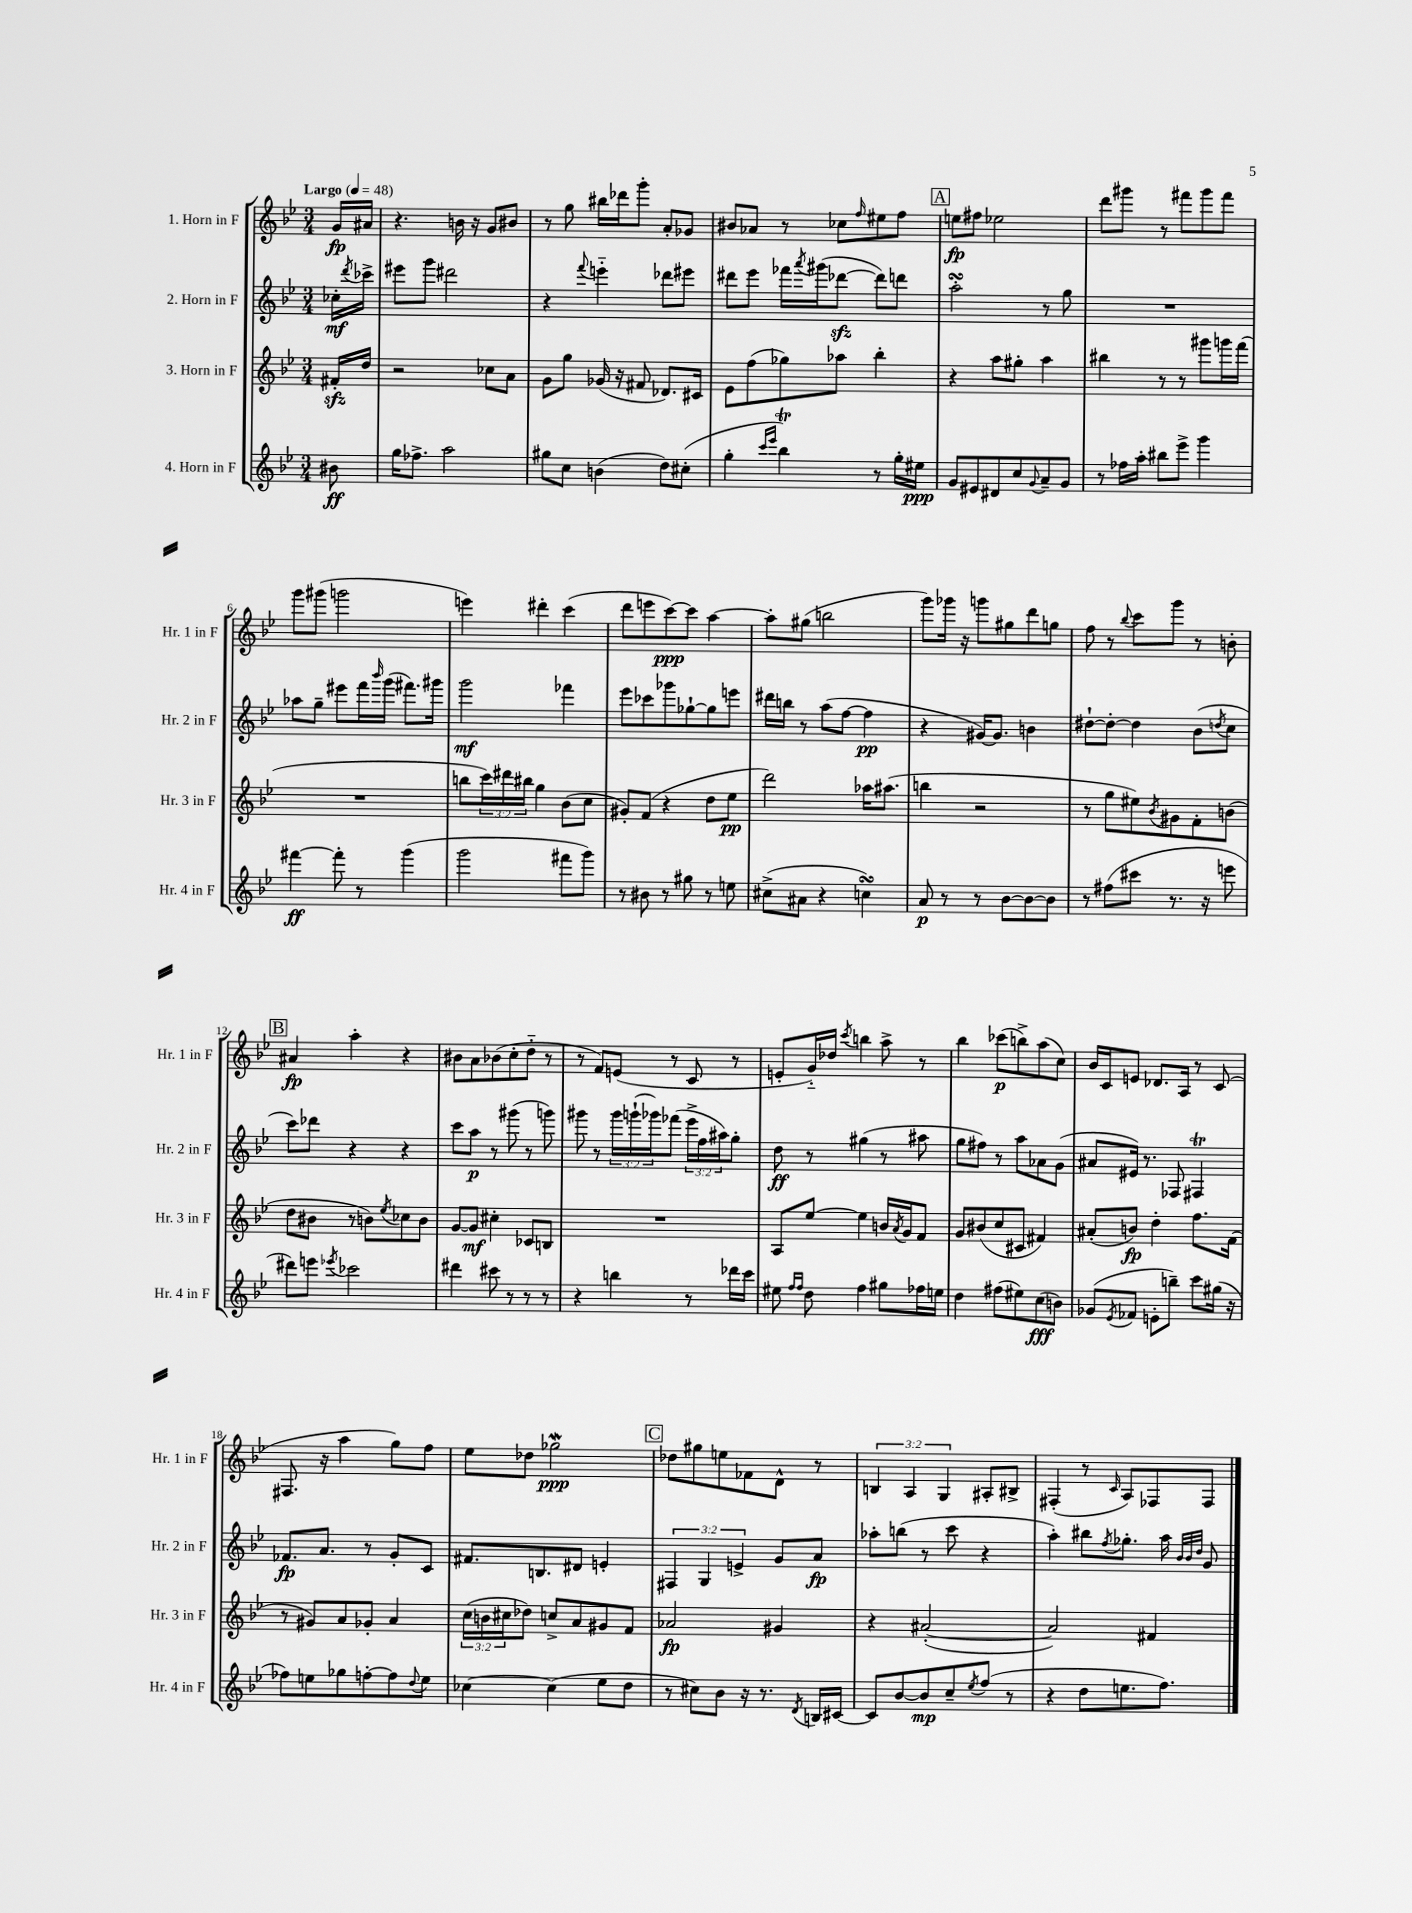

**kern	**kern	**kern	**kern
*staff4	*staff3	*staff2	*staff1
*clefG2	*clefG2	*clefG2	*clefG2
*k[b-e-]	*k[b-e-]	*k[b-e-]	*k[b-e-]
*M3/4	*M3/4	*M3/4	*M3/4
*MM48	*MM48	*MM48	*MM48
8b#	16f#'	16cc-'	16g
.	.	8qddd	.
.	16dd	16ccc-^	16a#
=	=	=	=
16gg	2r	8eee#	4.r
8.ff-^	.	.	.
.	.	8ggg	.
2aa	.	2ddd#	.
.	.	.	16b
.	.	.	16r
.	8cc-	.	8g
.	8a	.	8b#
=	=	=	=
8gg#	8g	4r	8r
8cc	8gg	.	8gg
.	.	8qqfff	.
(4b	(16g-	4eee'~	16bb#
.	16r	.	16ddd-
.	8f#	.	8ggg'
8dd)	8.d-)	8ddd-	8a'
(8cc#'	.	8eee#	8g-
.	16c#	.	.
=	=	=	=
4gg'	8e-	8ddd#	8b#
.	(8ff	8eee-	8a-
16qqccc	.	.	.
16qqeee-	.	.	.
4bb-)	8gg-)	16fff-	8r
.	.	8qaaa	.
.	.	(16ggg#	.
.	8aa-	[8ddd-	8cc-
.	.	.	16qqff
8r	4bb-'	8ddd-])	8ee#
16gg'	.	8ddd	8ff
16ee#	.	.	.
=	=	=	=
8g	4r	2aa'	8ee
8e#	.	.	8ff#
8d#	8aa	.	2ee-
8cc	8gg#'	.	.
8qqg	.	.	.
8a~	4aa	8r	.
8g	.	8gg	.
=	=	=	=
8r	4bb#	2.r	8ddd
16ff-	.	.	8ggg#
16aa'	.	.	.
8bb#	8r	.	8r
8eee-^	8r	.	8fff#
4ggg	8ggg#	.	8ggg#
.	16ggg	.	8fff#
.	(16fff	.	.
=	=	=	=
[4fff#	2.r	8aa-	8ggg
.	.	8gg~	(8ggg#
8fff#']	.	8eee#	2ggg
8r	.	16fff	.
.	.	16qqbbb-	.
.	.	(16ggg	.
(4ggg	.	8.fff#)	.
.	.	16ggg#	.
=	=	=	=
2ggg	8bb	2ggg	4eee)
.	24ccc)	.	.
.	24ddd#	.	.
.	24bb#	.	.
.	4gg	.	4ddd#'
8fff#	(8b-	4fff-	(4ccc
8ggg)	8cc	.	.
=	=	=	=
8r	8g#')	8eee-	8ddd
8b#	(8f	8ccc-	8eee
8r	4r	8ggg-	[8ccc)
8gg#	.	[8gg-`	8ccc]
8r	8dd	8gg-]	[4aa
8ee	8ee-	8eee	.
=	=	=	=
(8cc#^	2ddd)	16ddd#	8aa']
.	.	16bb	.
8a#	.	8r	(8gg#
4r	.	(8aa	2bb
.	.	[8ff	.
4cc)	16aa-	4ff]	.
.	(8.aa#	.	.
=	=	=	=
8a	4bb	4r	8ggg)
8r	.	.	16ggg-
.	.	.	16r
8r	2r	[16g#)	8ggg
.	.	8.g#]	.
[8b-	.	.	8gg#
8b-_	.	4b	8ddd
8b-]	.	.	8gg
=	=	=	=
8r	8r	[8dd#`	8ff
(8ff#	8gg	8dd#'_	8r
.	.	.	8qqbb-
8ccc#	8ee#)	4dd#]	8ccc
.	8qb-	.	.
8.r	8g#	.	8ggg
.	8f'	(8b-	8r
16r	.	.	.
.	.	8qdd	.
8eee	(8b	8cc	8b'
=	=	=	=
8ddd#)	8dd	8ccc)	4a#
8eee	8b#	8ddd-	.
8qeee-	.	.	.
2ccc-	8r	4r	4aa'
.	8b)	.	.
.	8qee-	.	.
.	8cc-	4r	4r
.	8b	.	.
=	=	=	=
4ddd#	[8g	8ccc	8b#
.	8g]	8aa	8a
8ccc#	4cc#'	8r	(8b-
8r	.	(8ggg#	8cc'
8r	8c-	8r	8dd'~
8r	8B	8ggg)	8r
=	=	=	=
4r	2.r	8ggg#	8r
.	.	8r	8f)
4bb	.	24ggg#	(8e
.	.	(24ggg`	.
.	.	24ggg-)	.
.	.	(8fff-	8r
8r	.	24eee-^	8c
.	.	24ff	.
.	.	24aa#)	.
16ddd-	.	8gg'	8r
16ccc	.	.	.
=	=	=	=
8ee#	8A	8dd	8e'
16qqff	.	.	.
16qqff	.	.	.
8dd	[8ee-	8r	16g'~)
.	.	.	16dd-
.	.	.	8qccc
4ff	4ee-]	(4gg#	4bb
8gg#	16b	8r	8aa^
.	8qa	.	.
.	16g	.	.
16ff-	8f	8aa#	8r
16ee	.	.	.
=	=	=	=
4dd	8g	8gg	4bb-
.	(8b#	8ff#)	.
(8ff#	8cc	8r	(8ccc-
8ee#)	8c#	8aa	8bb^)
(8cc	4f#)	8a-	(8aa
8b)	.	(8g	8cc)
=	=	=	=
(8g-	(8a#'	8a#	16b-
.	.	.	16c
8qe-	.	.	.
8f-	8b)	16e#)	8e
.	.	8.r	.
8e'	4dd'	.	8.d-
8bb~)	.	8F-	.
.	.	.	16A
8ccc	8.ff	4F#	8r
(16gg#	.	.	(8c
16r	(16f	.	.
=	=	=	=
8ff-)	8r	8.f-	8.F#
8ee	8g#)	.	.
.	.	8.a	16r
8gg-	8a	.	4aa
[8ff'	8g-'	8r	.
8ff]	4a	8g'	8gg)
8qqdd	.	.	.
8ee	.	8c	8ff
=	=	=	=
[4cc-	(24cc	8.f#	8ee-
.	24b	.	.
.	24cc#	.	.
.	8dd-)	.	8dd-
.	.	8.B	.
(4cc-]	8cc^	.	2gg-
.	8a	8d#	.
8ee-	8g#	4e'	.
8dd	8f	.	.
=	=	=	=
8r	2a-	6F#	8dd-
8cc#)	.	.	8gg#
.	.	6G	.
8b-	.	.	8ee
.	.	6e^	.
16r	.	.	8f-
8.r	.	.	.
.	4g#	8g	8d^^
8qd	.	.	.
16B	.	8a	8r
[16c#	.	.	.
=	=	=	=
8c#]	4r	8aa-'	6B
[8b-	.	(8bb	.
.	.	.	6A
8b-]	([2a#'	8r	.
.	.	.	6G
8cc~	.	8ccc	.
8qee-	.	.	.
(8ff	.	4r	8A#'
8r	.	.	8B#^
=	=	=	=
4r	2a#])	4aa')	(4F#'
8dd	.	8bb#	8r
.	.	8qff	16qqc
8.ee	.	8.gg-'	8A)
.	4f#	.	8F-
8.ff)	.	16aa	.
.	.	32qqb-	.
.	.	32qqb-	.
.	.	32qqdd	.
.	.	8g	8F-
==	==	==	==
*-	*-	*-	*-
